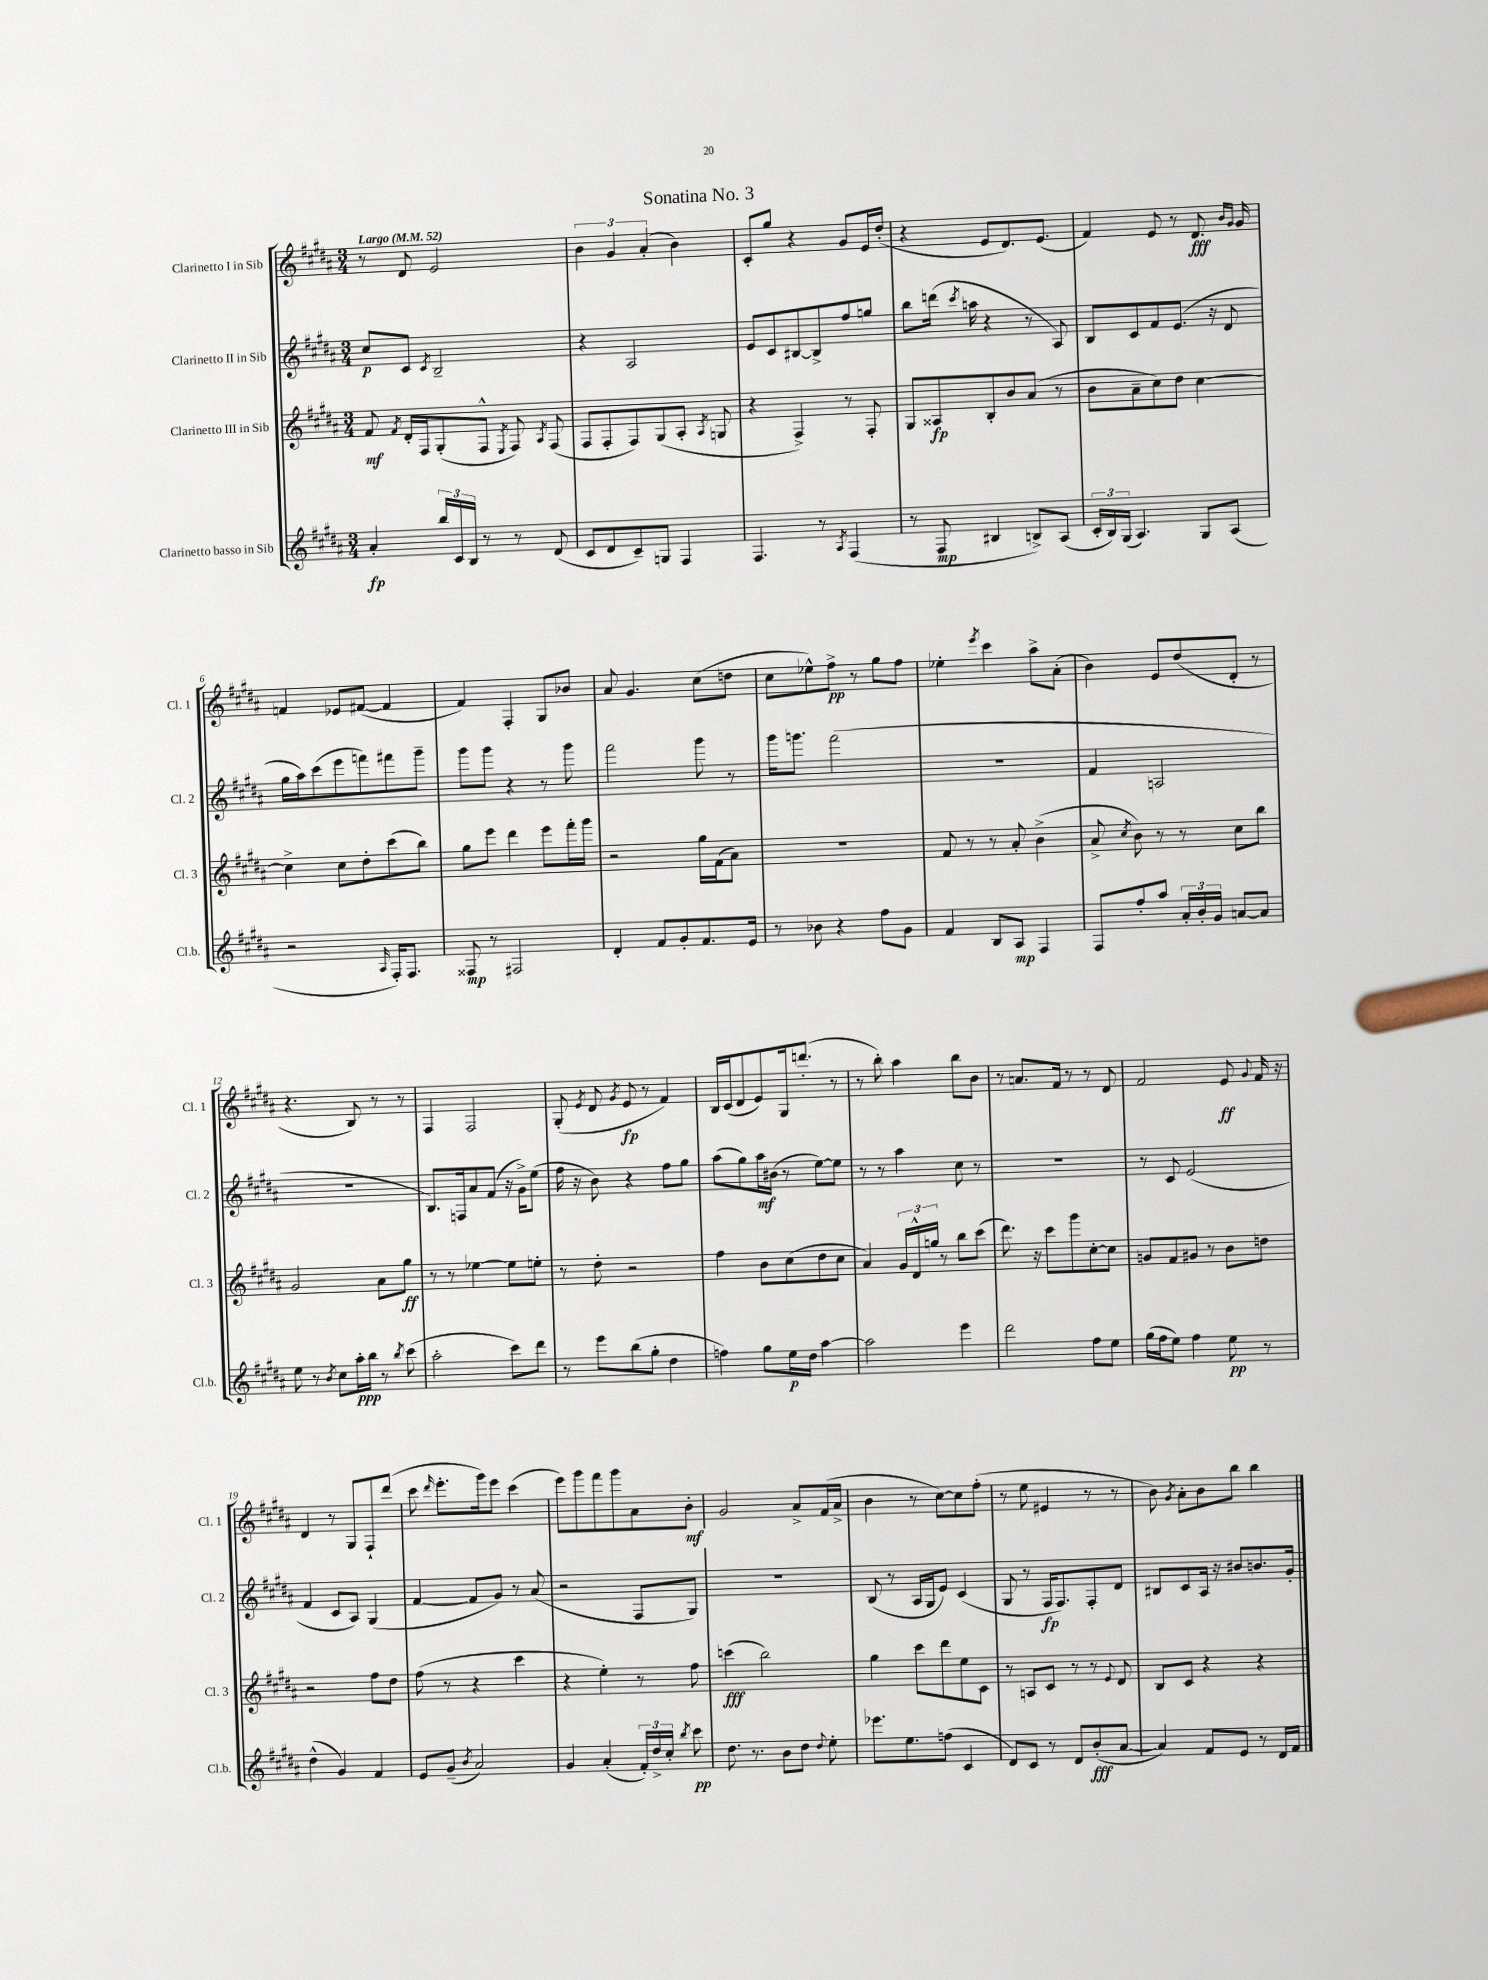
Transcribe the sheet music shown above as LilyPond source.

\header { title = "Sonatina No. 3" }
<<
\new StaffGroup <<
\new Staff = "s0" \with { instrumentName = "Clarinetto I in Sib" shortInstrumentName = "Cl. 1" } {
    \clef treble \key b \major \numericTimeSignature \time 3/4 \tempo "Largo" 4 = 52
    \autoBeamOff r8 dis'8 e'2 |
    \tuplet 3/2 { b'4 gis'4 ais'4-.( } b'4) |
    cis'8[-. gis''8] r4 gis'8[ e'16 dis''16]-.( |
    r4 e'8[ dis'8.) e'8.]( |
    fis'4) e'8 r8 dis'8.\fff \grace { b'16[ gis'16] } gis'16 |
    f'4 ees'8[ fis'8]~( fis'4 |
    fis'4) fis4-. gis8[ bes'8] |
    ais'8 gis'4. cis''8[( d''8] |
    cis''8[ ees''8-^) fis''8]->\pp r8 gis''8[ fis''8] |
    ees''4-. \acciaccatura { e'''8 } cis'''4 ais''8[-> ais'8]-.( |
    b'4) e'8[ dis''8( dis'8]-. r8 |
    r4. b8) r8 r8 |
    fis4 fis2 |
    gis8-.( \acciaccatura { e'8 } dis'8 \acciaccatura { gis'8 } e'8\fp r8 fis'4) |
    b16[ cis'16( dis'8 e'8) gis16 d'''8.]-.( r8 |
    r8 b''8-.) ais''4 b''8[ b'8] |
    r8 a'8.[ fis'16] r8 r8 dis'8 |
    fis'2 e'8\ff \appoggiatura { gis'8 } fis'16 r16 |
    dis'4 r8 gis8[ fis8-! dis'''8]( |
    cis'''8 \grace { dis'''16 } e'''8.[-. gis'''16) e'''8] cis'''4( |
    e'''8[) gis'''8 fis'''8 gis'''8 ais'8 b'8]-.\mf |
    gis'2 ais'8[-> fis'16( ais'16]-> |
    b'4 r8 cis''8[~) cis''8 fis''8]-.( |
    r8 e''8 eis'4 r8 r8 |
    b'8) \acciaccatura { gis'8 } ais'8[-. b'8 b''8] b''4 \bar "|." |
}
\new Staff = "s1" \with { instrumentName = "Clarinetto II in Sib" shortInstrumentName = "Cl. 2" } {
    \clef treble \key b \major \numericTimeSignature \time 3/4
    \autoBeamOff cis''8[\p cis'8] \acciaccatura { cis'8 } b2-- |
    r4 ais2 |
    e'8[ cis'8 bis8~ bis8-> fis''8 g''8] |
    b''8[ d'''16]( \acciaccatura { cis'''8 } a''16 r4 r8 ais8) |
    b8[ cis'8 fis'8 e'8.]( r16 dis'8 |
    gis''16[ ais''16) cis'''8( e'''8 f'''8) fis'''8 gis'''8]-- |
    gis'''8[ gis'''8] r4 r8 gis'''8 |
    fis'''2 gis'''8 r8 |
    gis'''16[ g'''8.] fis'''2( |
    R2. |
    fis'4 a2 |
    R2. |
    b8.[) f16 ais'8 fis'8]( r16 gis'16[->) e''8]( |
    fis''16 r16 b'8) r4 fis''8[ gis''8] |
    ais''8[( gis''8) ais''16\mf bis'16]( r8 e''8[~) e''8] |
    r8 r8 ais''4 cis''8 r8 |
    R2. |
    r8 cis'8 e'2( |
    fis'4 cis'8[ ais8]) gis4( |
    fis'4~ fis'8[ gis'8]) r8 ais'8( |
    r2 fis8[ gis8]) |
    R2. |
    b8( r8 ais16[ gis16 e'8]) cis'4( |
    gis8 r8 fis16[\fp fis8.) fis8-. dis'8] |
    bis8[ cis'8 ais16] r16 bis'8[ b'8. gis'16]-. \bar "|." |
}
\new Staff = "s2" \with { instrumentName = "Clarinetto III in Sib" shortInstrumentName = "Cl. 3" } {
    \clef treble \key b \major \numericTimeSignature \time 3/4
    \autoBeamOff fis'8\mf \acciaccatura { fis'8 } dis'16[-. fis16 gis8-.( fis8]-^ \acciaccatura { e8 } fis8) \acciaccatura { ais8 } fis8( |
    fis8[ fis8-. fis8) gis8( ais8]-. \acciaccatura { ais8 } g8 |
    r4 fis4->) r8 fis8-. |
    gis8[ aisis8\fp b8-. b'8 ais'8]( r8 |
    b'8[ ais'8-- cis''8) dis''8] cis''4~ |
    cis''4-> cis''8[ dis''8-. cis'''8( b''8]) |
    gis''8[ e'''8] dis'''4 e'''8[ fis'''16-. gis'''16] |
    r2 gis''16[ fis'16( ais'8]) |
    R2. |
    fis'8 r8 r8 ais'8-. b'4->( |
    ais'8-> \acciaccatura { cis''8 } b'8) r8 r8 cis''8[ b''8] |
    gis'2 ais'8[ gis''8]\ff |
    r8 r8 ees''4~ ees''8[ e''8]-. |
    r8 dis''8-. r2 |
    fis''4 b'8[ cis''8( dis''8 cis''8] |
    ais'4) \tuplet 3/2 { gis'16[ dis'16-^ g''16] } r8 b''8[ cis'''8]( |
    dis'''8.) r16 cis'''8[ gis'''8 cis''8~-. cis''8] |
    g'8[ fis'8 gis'8] r8 b'8[ d''8] |
    r2 fis''8[ dis''8] |
    fis''8( r8 r4 cis'''4 |
    r4 e''4-.) r8 fis''8 |
    c'''4\fff( b''2) |
    gis''4 cis'''8[ dis'''8 e''8 cis'8] |
    r8 a8[ cis'8] r8 r8 \appoggiatura { e'8 } dis'8 |
    b8[ cis'8] r4 r4 \bar "|." |
}
\new Staff = "s3" \with { instrumentName = "Clarinetto basso in Sib" shortInstrumentName = "Cl.b." } {
    \clef treble \key b \major \numericTimeSignature \time 3/4
    \autoBeamOff ais'4-.\fp \tuplet 3/2 { b''16[ cis'16 b16] } r8 r8 dis'8( |
    cis'8[ dis'8 cis'8--) g8] fis4 |
    fis4. r8 \acciaccatura { ais8 } fis4( |
    r8 fis8\mp bis4 b8[->) ais8]( |
    \tuplet 3/2 { cis'16[-. b16) gis16]( } ais4.) gis8[ ais8]( |
    r2 \grace { ais16 } fis16[-.) fis8.] |
    fisis8\mp r8 fis2 |
    dis'4-. fis'8[ gis'8-. fis'8. e'16] |
    r8 bes'8 r4 fis''8[ gis'8] |
    fis'4 b8[ ais8]\mp fis4 |
    fis8[ fis''8-. ais''8] \tuplet 3/2 { ais'16[-. b'16-. gis'16] } a'8[~ a'8] |
    e''8 r8 \acciaccatura { b'8 } cis''8[ ais''16-.\ppp b''16] r8 \acciaccatura { b''8 } cis'''8( |
    ais''2-. cis'''8[) dis'''8] |
    r8 e'''8[ b''8( gis''8]-. dis''4 |
    f''4) gis''8[ e''16\p dis''16] ais''4~ |
    ais''2 e'''4 |
    dis'''2 fis''8[ e''8] |
    gis''16[( fis''16 e''8]) fis''4 e''8\pp r8 |
    dis''4-^( gis'4) fis'4 |
    e'8[ gis'8]--( \acciaccatura { b'8 } ais'2) |
    gis'4 ais'4-.( \tuplet 3/2 { fis'16[-.) dis''16-> cis''16]-. } \acciaccatura { b''8 } cis'''8\pp |
    dis''8. r8. b'8[ dis''8] \appoggiatura { dis''8 } e''8-. |
    ees'''8.[ e''8. f''8]( cis'4 |
    dis'8[) cis'8] r8 dis'8[ b'8-.\fff( ais'8]~ |
    ais'4) fis'8[ e'8] r8 dis'16[ fis'16] \bar "|." |
}
>>
>>
